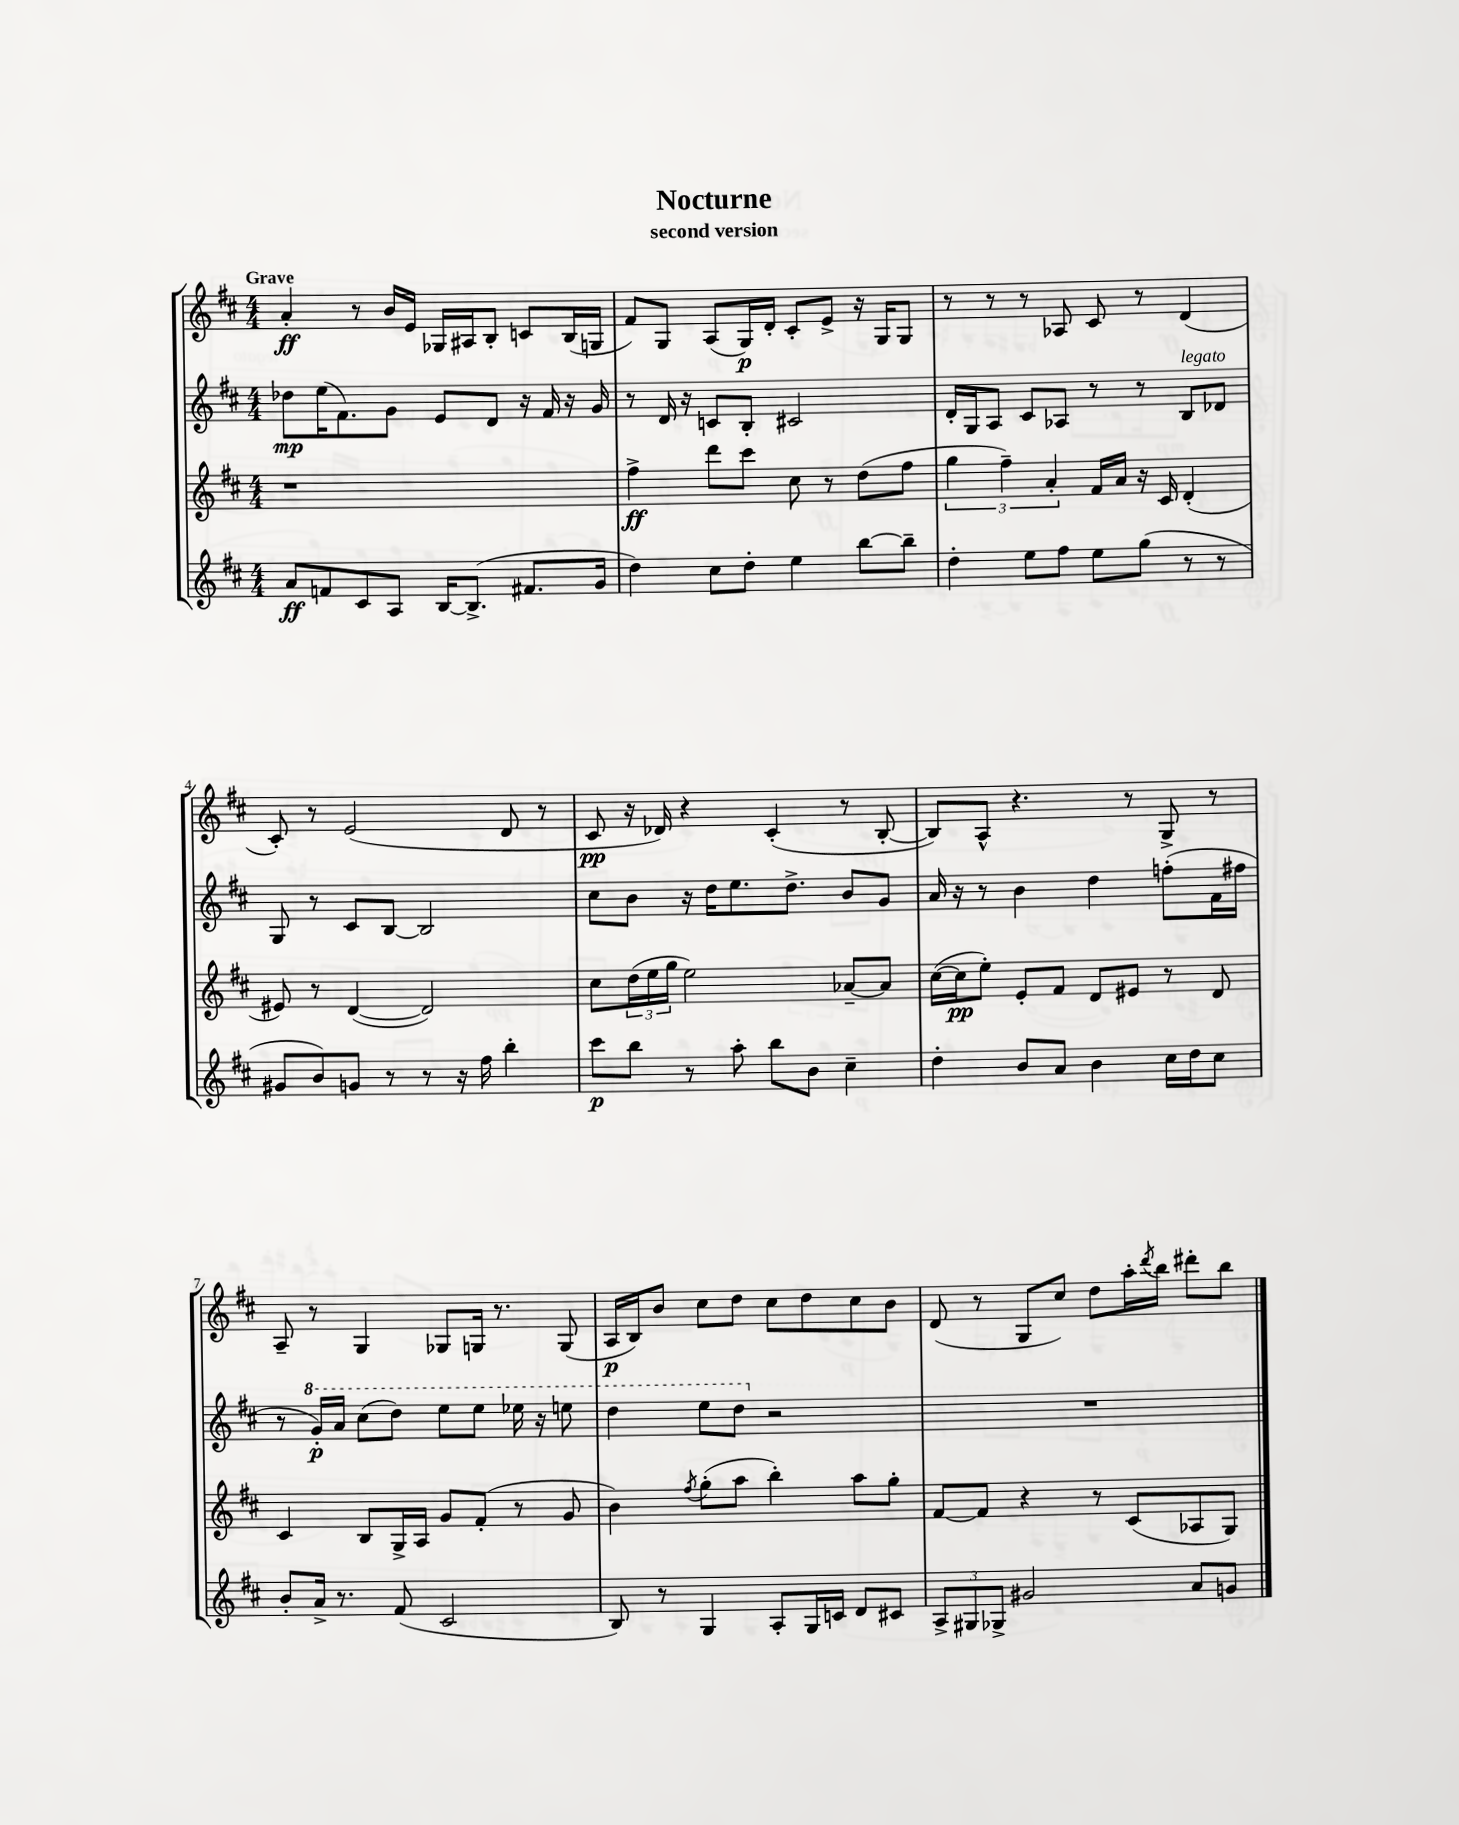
\header { title = "Nocturne" subtitle = "second version" }
<<
\new StaffGroup <<
\new Staff = "s0" {
    \clef treble \key d \major \numericTimeSignature \time 4/4 \tempo "Grave"
    a'4-.\ff r8 b'16 e'16 ges16 ais16 b8-. c'8 b16( g16 |
    fis'8) g8 a8( g16\p) d'16-. cis'8-. e'8-> r16 g16 g8 |
    r8 r8 r8 aes8 cis'8 r8 d'4( |
    cis'8-.) r8 e'2( d'8 r8 |
    cis'8\pp r16 des'16) r4 cis'4-.( r8 b8~-. |
    b8) a8-^ r4. r8 g8-> r8 |
    a8-- r8 g4 ges8 g16 r8. g8( |
    a16\p b16) b'8 cis''8 d''8 cis''8 d''8 cis''8 b'8 |
    d'8( r8 g8 cis''8) d''8 a''16-. \acciaccatura { d'''8 } b''16 dis'''8-. b''8 \bar "|." |
}
\new Staff = "s1" {
    \clef treble \key d \major \numericTimeSignature \time 4/4
    des''8\mp e''16( fis'8.) g'8 e'8 d'8 r16 fis'16 r16 g'16 |
    r8 d'16 r16 c'8 b8-. cis'2 |
    d'16-. g16 a8 cis'8 aes8 r8 r8 b8^\markup { \italic "legato" } des'8 |
    g8 r8 cis'8 b8~ b2 |
    cis''8 b'8 r16 d''16 e''8. d''8.-> b'8 g'8 |
    a'16 r16 r8 b'4 d''4 f''8-.( fis'16 fis''16 |
    r8 \ottava #1 g''16-.\p) a''16 cis'''8( d'''8) e'''8 e'''8 ees'''16 r16 e'''8 |
    d'''4 e'''8 d'''8 \ottava #0 r2 |
    R1 \bar "|." |
}
\new Staff = "s2" {
    \clef treble \key d \major \numericTimeSignature \time 4/4
    r1 |
    fis''4->\ff d'''8 cis'''8 cis''8 r8 d''8( fis''8 |
    \tuplet 3/2 { g''4 fis''4--) a'4-. } fis'16 a'16 r16 cis'16 d'4-.( |
    eis'8) r8 d'4~( d'2) |
    cis''8 \tuplet 3/2 { d''16( e''16 g''16 } e''2) aes'8~-- aes'8 |
    cis''16~( cis''16\pp e''8-.) e'8-. fis'8 d'8 eis'8 r8 d'8 |
    cis'4 b8 g16-> a16 g'8 fis'8-.( r8 g'8 |
    b'4) \acciaccatura { fis''8 } g''8-.( a''8 b''4-.) a''8 g''8-. |
    fis'8~ fis'8 r4 r8 cis'8( aes8 g8) \bar "|." |
}
\new Staff = "s3" {
    \clef treble \key d \major \numericTimeSignature \time 4/4
    a'8\ff f'8 cis'8 a8 b16~ b8.->( fis'8. g'16 |
    d''4) cis''8 d''8-. e''4 b''8~ b''8-- |
    d''4-. e''8 fis''8 e''8 g''8( r8 r8 |
    gis'8 b'8) g'8 r8 r8 r16 fis''16 b''4-. |
    cis'''8\p b''8 r8 a''8-. b''8 b'8 cis''4-- |
    d''4-. b'8 a'8 b'4 cis''16 d''16 cis''8 |
    b'8-. a'16-> r8. fis'8( cis'2 |
    b8) r8 g4 a8-. g16 c'16 d'8 cis'8 |
    \tuplet 3/2 { a8-> gis8 ges8-> } gis'2 a'8 g'8 \bar "|." |
}
>>
>>
